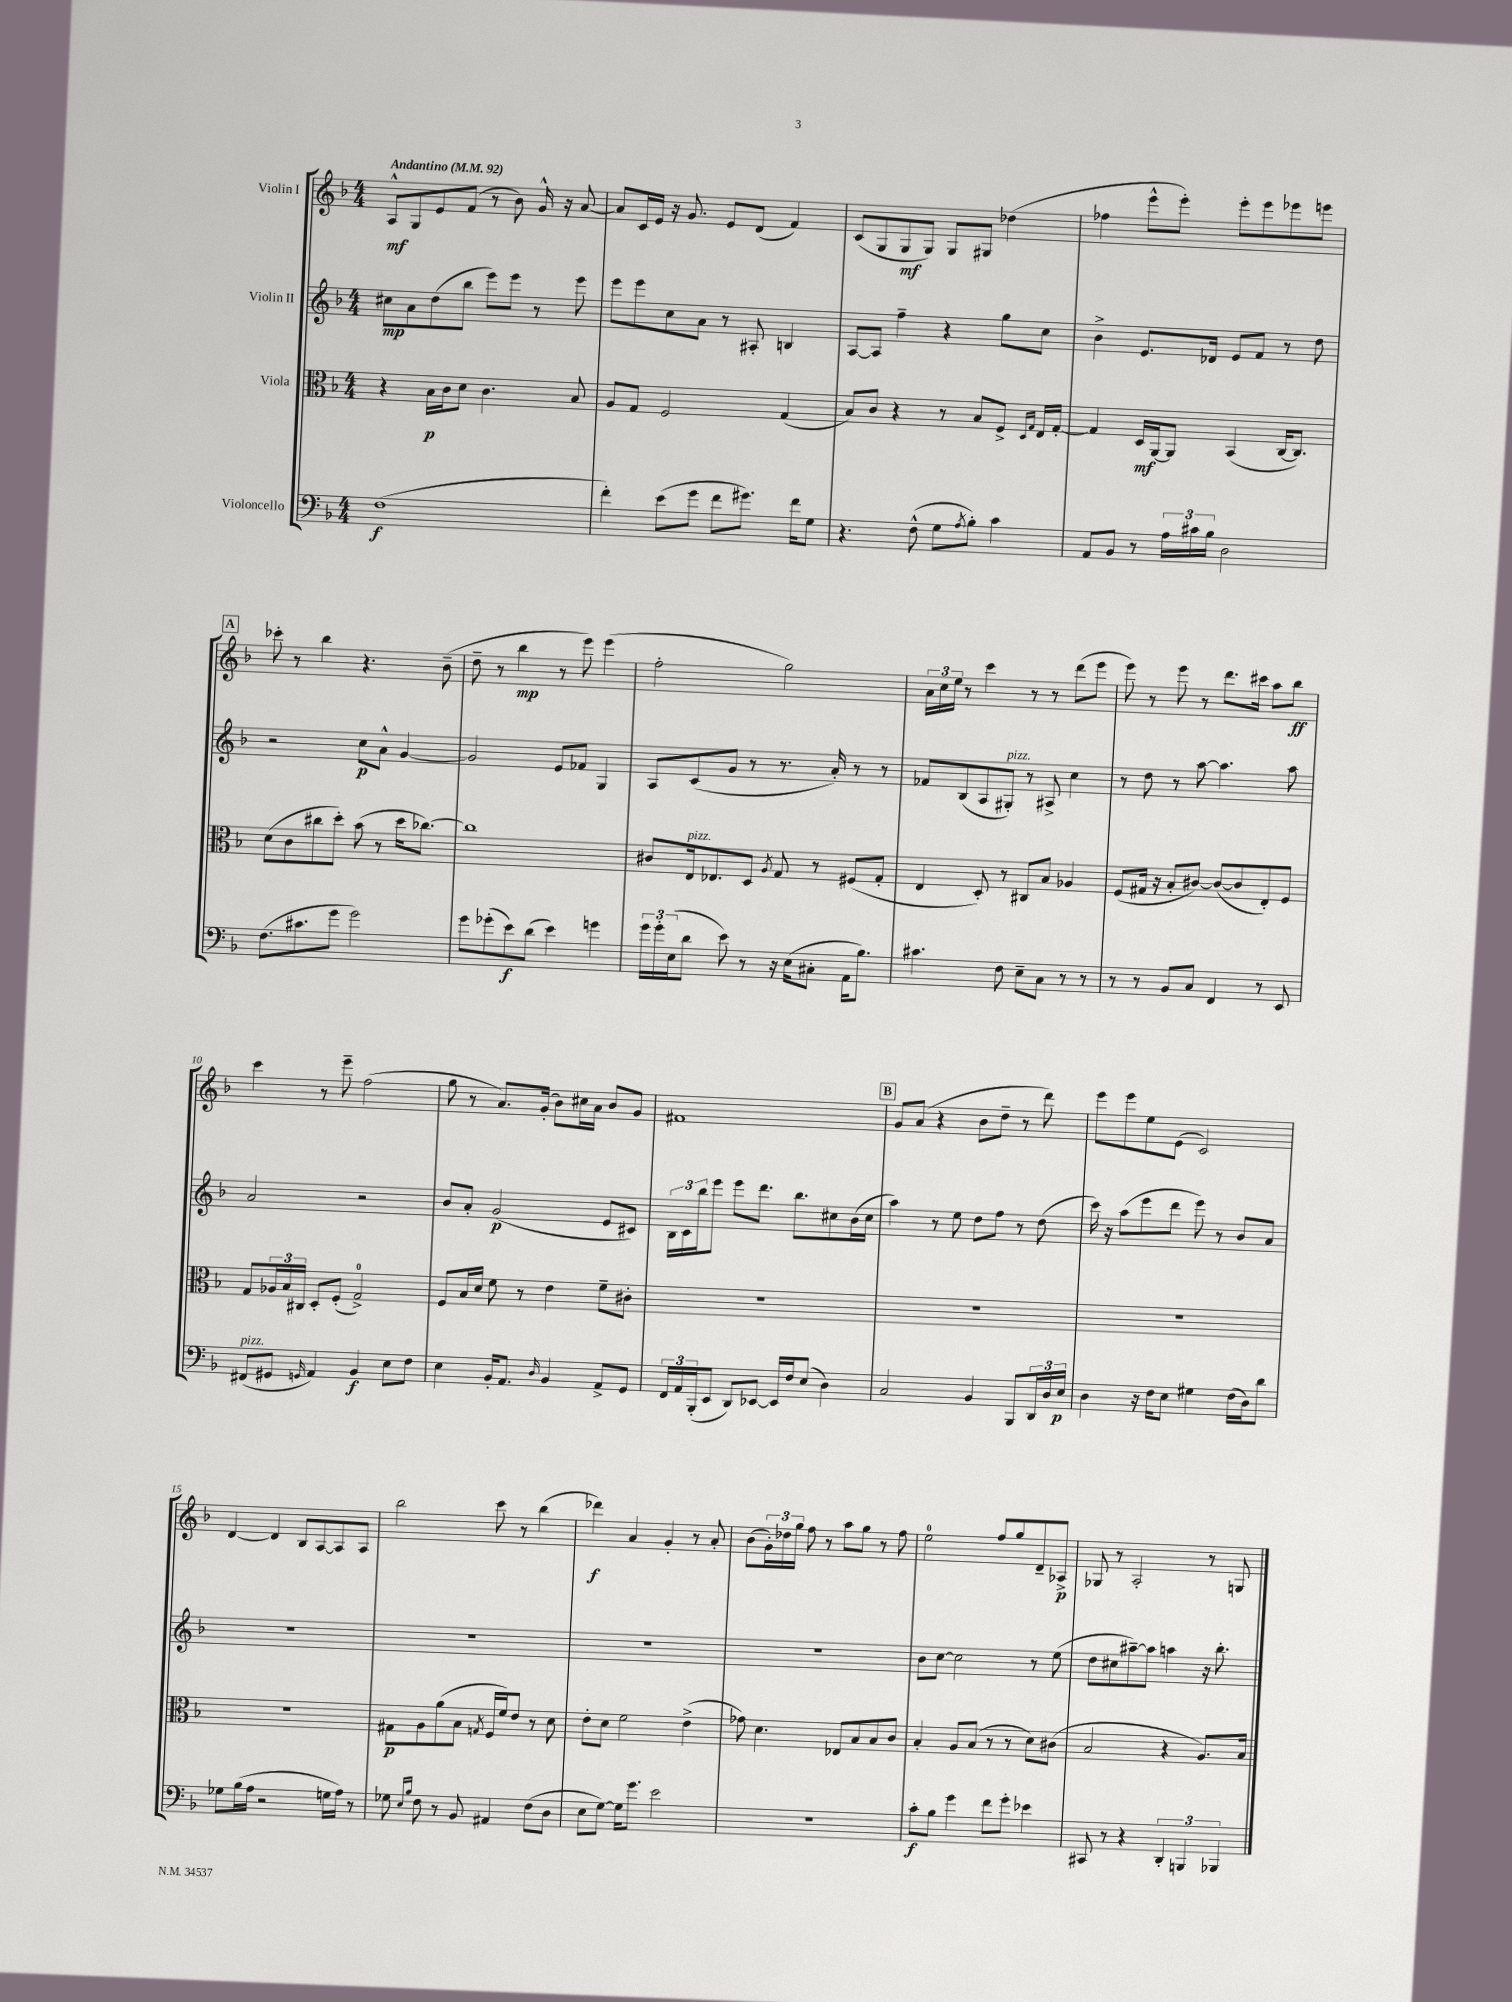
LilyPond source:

<<
\new StaffGroup <<
\new Staff = "s0" \with { instrumentName = "Violin I" } {
    \clef treble \key f \major \numericTimeSignature \time 4/4 \tempo "Andantino" 4 = 92
    a8-^\mf g8 e'8 f'8( r8 bes'8) g'16-^ r16 a'8~ |
    a'8 c'16 e'16 r16 g'8. e'8 d'8( f'4) |
    c'8( g8 g8\mf g8) g8 gis8 des''4( |
    fes''4 e'''8-^ e'''8-.) e'''8-. e'''8 ees'''8 e'''8 |
    \mark \markup { \box "A" } ces'''8-. r8 bes''4 r4. bes'8--( |
    d''8-- r8 bes''4\mp r8 e'''8) e'''4( |
    f''2-. g''2) |
    \tuplet 3/2 { a'16 c''16 e''16 } r8 c'''4 r8 r8 d'''8( e'''8 |
    e'''8) r8 e'''8 r8 d'''8. cis'''16 a''8 bes''8\ff |
    c'''4 r8 e'''8-- f''2( |
    g''8 r8 a'8.) g'16-.( bes'8) cis''16 a'16 bes'8 g'8 |
    fis'1 |
    \mark \markup { \box "B" } g'8 a'8( r4 bes'8 d''8-- r8 d'''8) |
    e'''8 e'''8 e''8 e'8( c'2) |
    d'4~ d'4 bes8 a8~ a8 a8 |
    bes''2 c'''8 r8 bes''4( |
    des'''4\f) a'4 g'4-. r8 a'8-. |
    bes'8( \tuplet 3/2 { g'16-.) des''16 g''16 } f''8 r8 a''8 g''8 r8 f''8 |
    e''2-0 f''8 g''8 d'8-- aes8->\p |
    ges8 r8 a2-. r8 g8 \bar "|." |
}
\new Staff = "s1" \with { instrumentName = "Violin II" } {
    \clef treble \key f \major \numericTimeSignature \time 4/4
    cis''8\mp a'8 d''8( bes''8 e'''8) e'''8 r8 e'''8 |
    e'''8 e'''8 c''8 a'8 r8 ais8-. b4 |
    a8~ a8 f''4-- r4 g''8 c''8 |
    bes'4-> e'8. des'16 e'8 f'8 r8 d''8 |
    \mark \markup { \box "A" } r2 c''8\p a'8-^ g'4~ |
    g'2 e'8 fes'8 g4 |
    a8 c'8( g'8 r8 r8. a'16-.) r8 r8 |
    fes'8 bes8( a8 gis8-.^\markup { \italic "pizz." }) r8 ais8-> c''4 |
    r8 d''8 r8 a''8~ a''4. a''8 |
    a'2 r2 |
    bes'8 a'8-. g'2\p( e'8 cis'8) |
    \tuplet 3/2 { bes16 c'16 bes''16 } e'''8 e'''8 d'''8. bes''8. cis''8 bes'16( cis''16 |
    \mark \markup { \box "B" } a''4) r8 e''8 d''8 f''8 r8 d''8( |
    c'''16) r16 a''8( e'''8 d'''8 e'''8) r8 bes'8 a'8 |
    R1 |
    R1 |
    R1 |
    R1 |
    bes'8 c''8~ c''2 r8 e''8( |
    d''8 cis''8 ais''8~--) ais''8 a''4 r16 bes''8.-. \bar "|." |
}
\new Staff = "s2" \with { instrumentName = "Viola" } {
    \clef alto \key f \major \numericTimeSignature \time 4/4
    r4 bes16\p c'16 d'8 c'4. bes8 |
    a8 g8 f2 g4( |
    bes8) c'8 r4 r8 bes8 f8-> \grace { d16 g16 } e16 g16~-. |
    g4 d16\mf a,16~ a,8 bes,4( c16~ c8.) |
    \mark \markup { \box "A" } d'8( c'8 cis''8 d''8-.) bes'8( r8 d''16 ces''8.~) |
    ces''1 |
    cis'8 e16^\markup { \italic "pizz." } ees8. d8 \acciaccatura { a8 } g8 r8 fis8( g8-. |
    e4 d8-.) r8 cis8 bes8 aes4 |
    f8( gis16 r16 bes8-. cis'8~) cis'8~( cis'8 e8-.) f8 |
    g8 \tuplet 3/2 { aes16 bes16 cis16 } d8-. f8-.( g2-0->) |
    f8 bes16 d'16 f'8 r8 e'4 f'8-- cis'8-. |
    R1 |
    \mark \markup { \box "B" } R1 |
    R1 |
    R1 |
    gis8\p a8 a'8( bes8 \acciaccatura { g8 } f16 f'16) e'8 r8 d'8 |
    e'8-. d'8 f'2 e'4->( |
    ges'8) d'4. ees8 bes8 bes8 c'8 |
    bes4-. a8 bes8( r8 r8 d'8) cis'8( |
    bes2 r4 a8.) bes16 \bar "|." |
}
\new Staff = "s3" \with { instrumentName = "Violoncello" } {
    \clef bass \key f \major \numericTimeSignature \time 4/4
    f1\f( |
    f'4-.) e'8( g'8 f'8 gis'8.) f'16 g8 |
    r4. f8-^( g8 \acciaccatura { a8 } bes8-.) c'4 |
    a,8 bes,8 r8 \tuplet 3/2 { a16 cis'16 bes16 } d2 |
    \mark \markup { \box "A" } f8.( cis'8. g'8 g'2) |
    g'8 ges'8-.( e'8\f) d'8( e'4) g'4 |
    \tuplet 3/2 { g'16 g'16-. e16( } d'8 e'8) r8 r16 e16( cis8-. a,16 bes8.) |
    cis'4. f8 e8-- c8 r8 r8 |
    r8 r8 bes,8 c8 f,4 r8 e,8 |
    fis,8^\markup { \italic "pizz." }( gis,8 \grace { g,16 } a,4) bes,4\f e8 f8 |
    e4 bes,16-. a,8. \grace { d16 } bes,4 a,8-> g,8 |
    \tuplet 3/2 { f,16 a,16 bes,,16-.( } e,8 d,8) ees,8~ ees,16 f16 e8( d4) |
    \mark \markup { \box "B" } c2 bes,4 bes,,8 \tuplet 3/2 { d,16 d16 e16\p } |
    d4 r16 f16 e8 gis4 f16( d16) d'8 |
    ges8 bes16( a16 r2 g16 a16) r8 |
    ges8 \grace { e16 bes16 } f8 r8 bes,8 ais,4 f8( d8 |
    e8 g8~) g16 g'8. e'2 |
    R1 |
    c'8-.\f bes8 g'4 f'8 g'8-. ees'4 |
    cis,8 r8 r4 \tuplet 3/2 { d,4-. b,,4 bes,,4 } \bar "|." |
}
>>
>>
